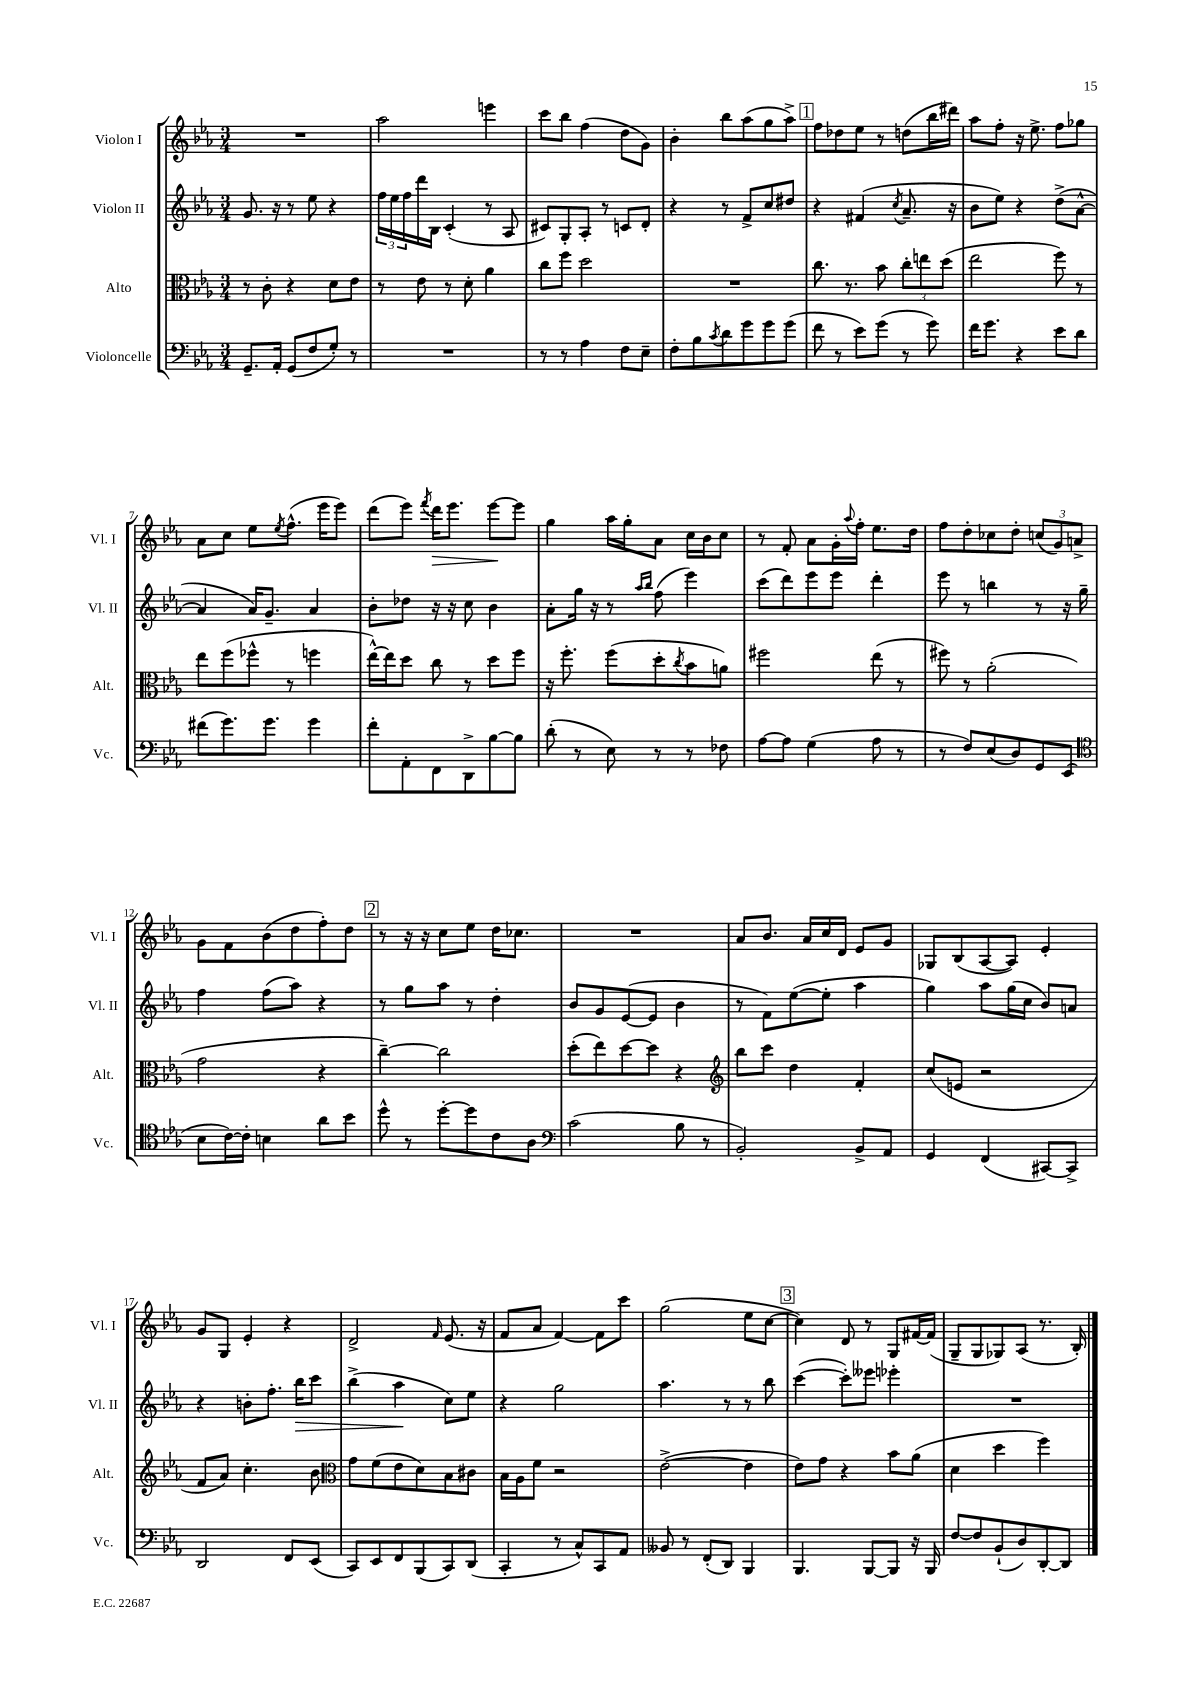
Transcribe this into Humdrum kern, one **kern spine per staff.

**kern	**kern	**kern	**kern
*staff4	*staff3	*staff2	*staff1
*clefF4	*clefC3	*clefG2	*clefG2
*k[b-e-a-]	*k[b-e-a-]	*k[b-e-a-]	*k[b-e-a-]
*M3/4	*M3/4	*M3/4	*M3/4
8.GG~	8r	8.g	2.r
.	8c'	.	.
16AA-'	.	16r	.
(8GG	4r	8r	.
8F	.	8ee-	.
8G')	8d	4r	.
8r	8e-	.	.
=	=	=	=
2.r	8r	24ff	2aa-
.	.	24ee-	.
.	.	24ff	.
.	8e-	16ddd	.
.	.	16B-	.
.	8r	(4c'	.
.	8d'	.	.
.	4a-	8r	4eee
.	.	8A-	.
=	=	=	=
8r	8cc	8c#)	8ccc
8r	8ff	8G'	8bb-
4A-	2dd	8A-'	(4ff
.	.	8r	.
8F	.	8c	8dd
8E-~	.	8d'	8g)
=	=	=	=
8F'	2.r	4r	4b-'
8B-	.	.	.
8qc	.	.	.
8d	.	8r	8bb-
8g	.	8f^	(8aa-
8g	.	8cc	8gg
(8g	.	8dd#	8aa-^)
=	=	=	=
8f	8.cc	4r	8ff
8r	.	.	8dd-
.	8.r	.	.
8e-)	.	(4f#	8ee-
(8g	8b-	.	8r
.	.	8qcc	.
8r	12cc'	8.a-~	(8dd
.	12ee	.	.
8g)	.	.	16bb-
.	(12dd	.	.
.	.	16r	16ddd#)
=	=	=	=
16f	2ee-	8b-	8aa-
8.g	.	.	.
.	.	8ee-)	8ff'
4r	.	4r	16r
.	.	.	8.ee-^
8e-	8ff)	(8dd^	8ff
8d	8r	[8a-^^	8gg-
=	=	=	=
(8f#	8ee-	4a-]	8a-
8.g)	(8ff	.	8cc
.	8ff-^^	16a-)	8ee-
8.g	.	8.g~	.
.	.	.	8qee-
.	8r	.	(8.ff^^
4g	4ff	4a-	.
.	.	.	16eee-
.	.	.	8eee-)
=	=	=	=
8f'	[16ee-^^)	8b-'	(8ddd
.	16ee-]	.	.
8AA-'	8dd	8dd-	8eee-)
.	.	.	8qfff
8FF	8cc	16r	16ddd
.	.	16r	8.eee-
8DD^	8r	8cc	.
[8B-	8dd	4b-	[8eee-
8B-]	8ff	.	8eee-]
=	=	=	=
(8d'	16r	8a-'	4gg
.	8.ff'	.	.
8r	.	16gg	.
.	.	16r	.
8E-)	(8ff	8r	16aa-
.	.	.	16gg'
.	.	16qqaa-	.
.	.	16qqbb-	.
8r	8dd'	(8ff	8a-
.	8qcc	.	.
8r	8b-	4eee-)	16cc
.	.	.	16b-
8F-	8a)	.	8cc
=	=	=	=
[8A-	2ff#	(8ccc	8r
8A-]	.	8ddd)	8f'
(4G	.	8eee-	8a-
.	.	8eee-	16g'
.	.	.	8qqaa-
.	.	.	16ff'
8A-	(8ee-	4ddd'	8.ee-
8r	8r	.	.
.	.	.	16dd
=	=	=	=
8r	8ff#)	8eee-	8ff
8F)	8r	8r	8dd'
(8E-	(2a-'	4bb	8cc-
8D)	.	.	8dd'
8GG	.	8r	(12cc
.	.	.	12g)
(8EE-	.	16r	.
.	.	.	12a^
.	.	16gg~	.
=	=	=	=
*clefC4	*	*	*
8B-	2g	4ff	8g
[16c)	.	.	8f
16c']	.	.	.
4B	.	(8ff	(8b-
.	.	8aa-)	8dd
8a-	4r	4r	8ff')
8b-	.	.	8dd
=	=	=	=
8dd^^	[4cc~)	8r	8r
8r	.	8gg	16r
.	.	.	16r
[8dd'	2cc]	8aa-	8cc
8dd]	.	8r	8ee-
8c	.	4dd'	16dd
.	.	.	8.cc-
8A-	.	.	.
=	=	=	=
*clefF4	*	*	*
(2c	(8dd'	8b-	2.r
.	8ee-)	8g	.
.	[8dd	([8e-	.
.	8dd]	8e-]	.
8B-	4r	4b-	.
8r	.	.	.
=	=	=	=
*	*clefG2	*	*
2BB-')	8bb-	8r	8a-
.	8ccc	8f)	8.b-
.	4dd	([8ee-	.
.	.	.	16a-
.	.	8ee-']	16cc
.	.	.	16d
8BB-^	4f'	4aa-	8e-
8AA-	.	.	8g
=	=	=	=
4GG	(8cc	4gg)	8G-
.	8e	.	(8B-
(4FF	2r	8aa-	[8A-
.	.	(16gg	8A-])
.	.	16cc	.
[8CC#)	.	8b-)	4e-'
8CC#^]	.	8a	.
=	=	=	=
2DD	8f	4r	8g
.	8a-)	.	8G
.	4.cc'	8b'	4e-'
.	.	8.ff'	.
8FF	.	.	4r
.	.	16bb-	.
(8EE-	8b-	8ccc	.
=	=	=	=
*	*clefC3	*	*
8CC)	8g	(4bb-^	2d^
8EE-	(8f	.	.
8FF	8e-	4aa-	.
(8BBB-	8d)	.	.
.	.	.	16qqf
8CC)	8B-	8cc)	(8.e-
(8DD	8c#	8ee-	.
.	.	.	16r
=	=	=	=
4CC'	16B-	4r	8f
.	16A-	.	.
.	8f	.	8a-
8r	2r	2gg	[4f)
8C^^)	.	.	.
8CC	.	.	8f]
8AA-	.	.	8ccc
=	=	=	=
8BB--	([2e-^	4.aa-	(2gg
8r	.	.	.
(8FF'	.	.	.
8DD)	.	8r	.
4BBB-	4e-]	8r	8ee-
.	.	8bb-	[8cc
=	=	=	=
4.BBB-	8e-)	([4ccc	4cc])
.	8g	.	.
.	4r	8ccc'])	8d
[8BBB-	.	8eee--	8r
8BBB-]	8b-	4eee-'	8G
16r	(8a-	.	[16f#
16BBB-	.	.	(16f#]
=	=	=	=
[8F	4d	2.r	8G~
8F]	.	.	8G
(8BB-`	4dd	.	8G-)
8D)	.	.	(8A-
[8DD'	4ff)	.	8.r
8DD]	.	.	.
.	.	.	16B-')
==	==	==	==
*-	*-	*-	*-
